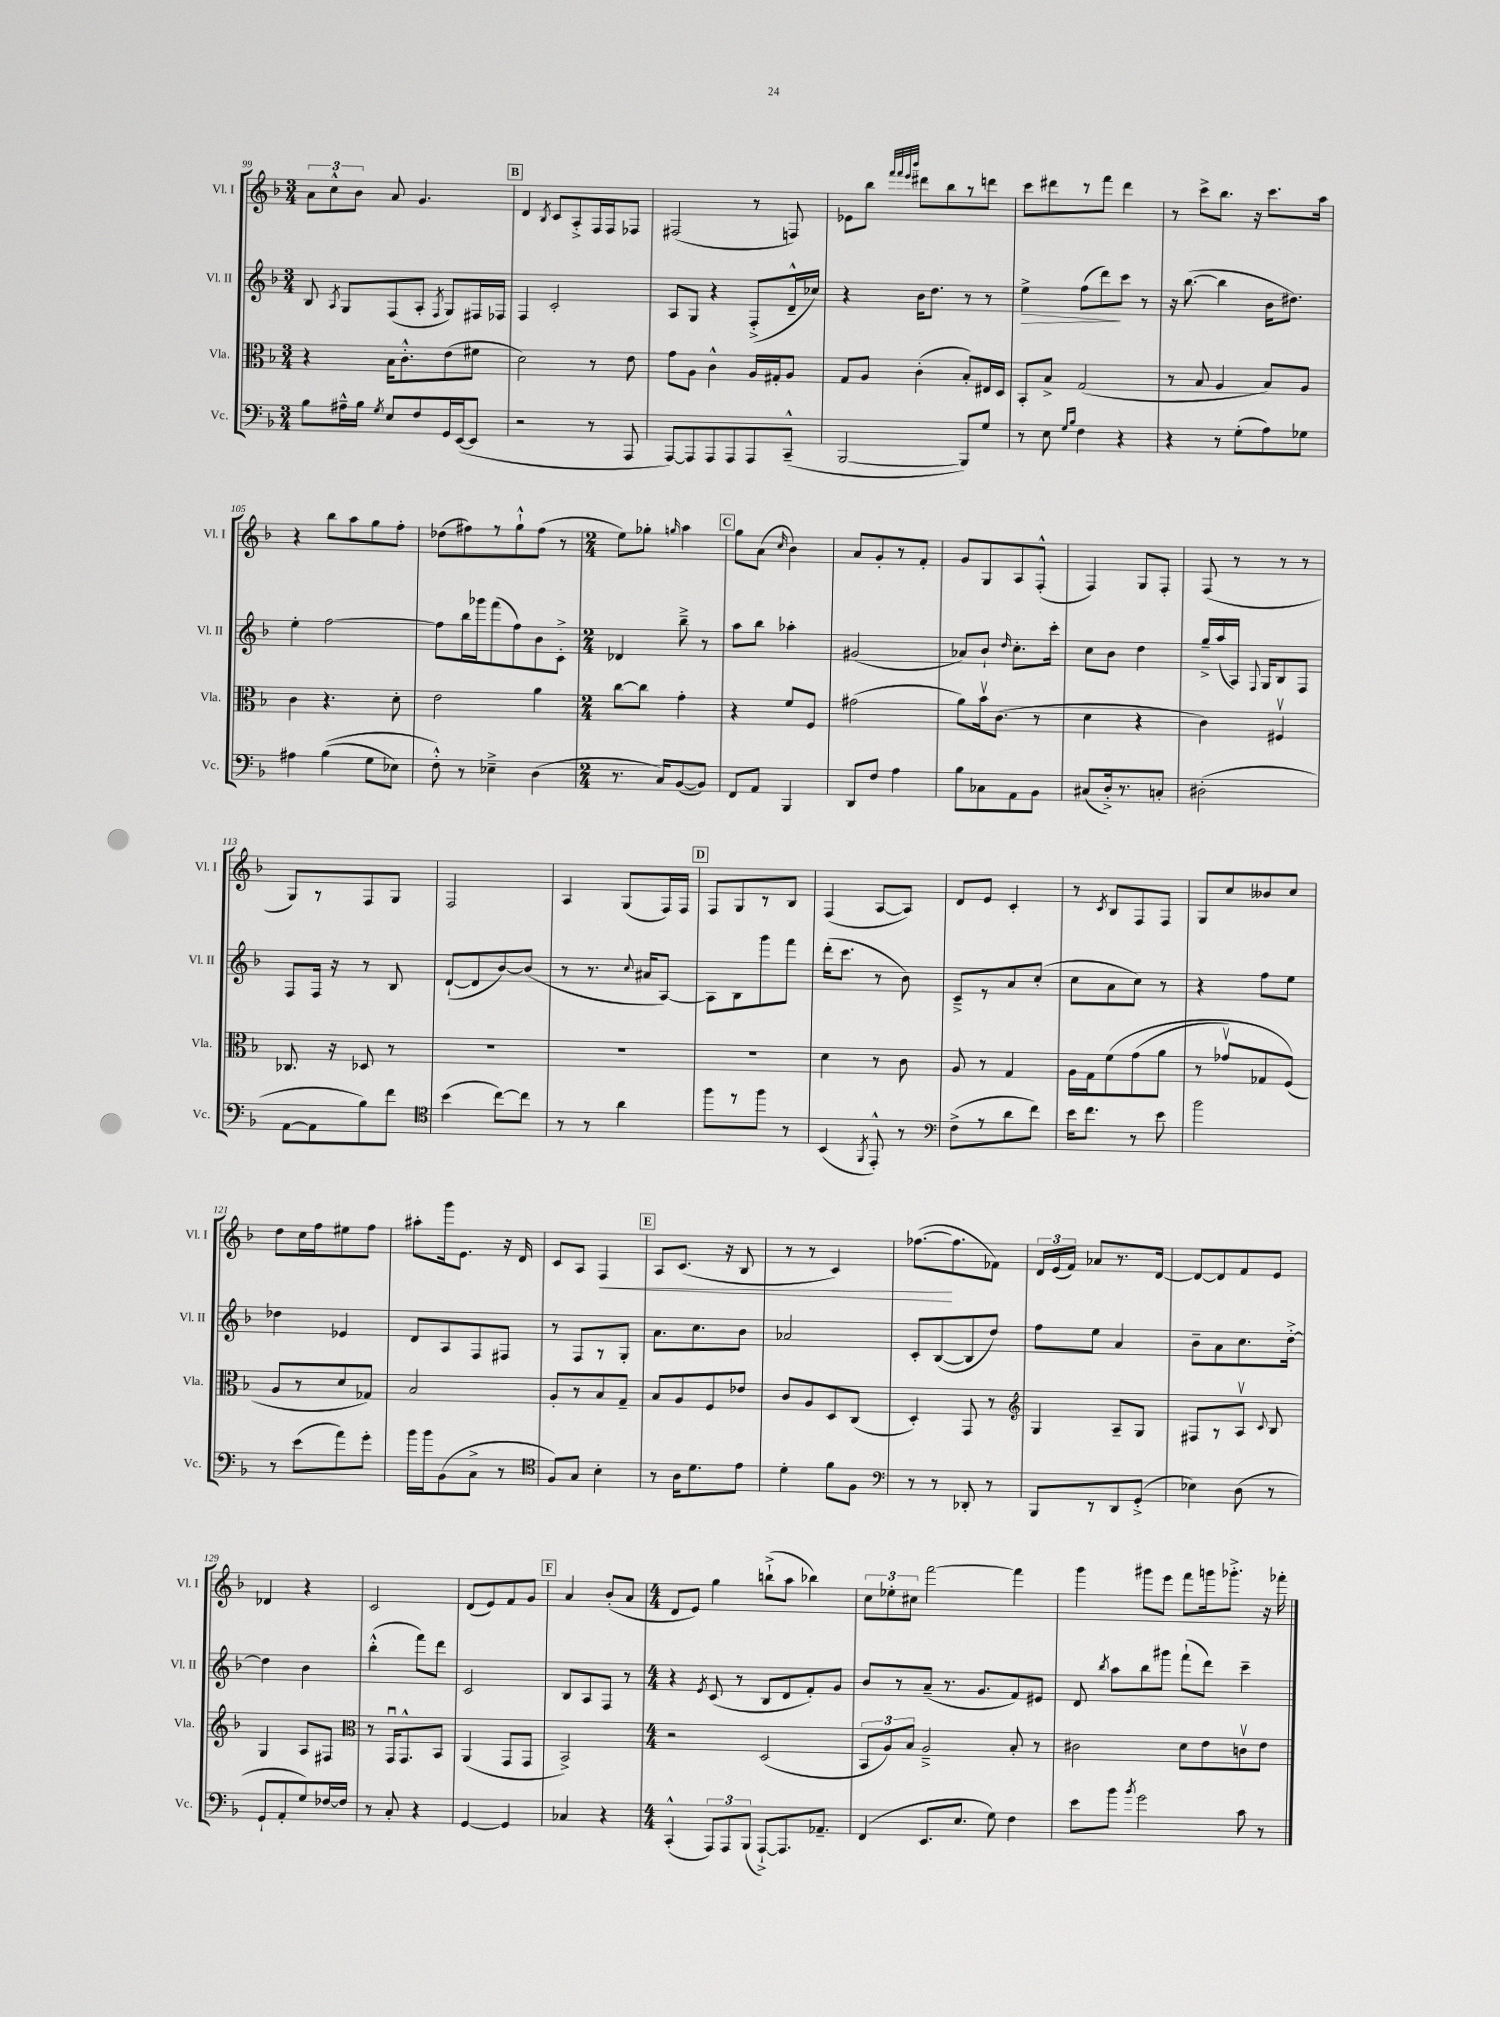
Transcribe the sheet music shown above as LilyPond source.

<<
\new StaffGroup <<
\new Staff = "s0" \with { instrumentName = "Vl. I" shortInstrumentName = "Vl. I" } {
    \clef treble \key f \major \numericTimeSignature \time 3/4
    \autoBeamOff \tuplet 3/2 { a'8[ c''8-^ bes'8] } a'8 g'4. |
    \mark \markup { \box "B" } d'4 \acciaccatura { bes8 } c'8[ a8-.-> f16 f16 fes8] |
    fis2( r8 f8) |
    ees'8[ bes''8] \grace { f'''32[ f'''32 e'''32 bes'''32] } dis'''8[ bes''8 r8 d'''8] |
    c'''8[ dis'''8 r8 f'''8] dis'''4 |
    r8 c'''8[-> bes''8.] r16 c'''8.[ a''16] |
    r4 bes''8[ a''8 g''8 f''8]-. |
    des''8[( fis''8) r8 g''8-!-^ fis''8]( r8 |
    \numericTimeSignature \time 2/4 e''8[) ges''8]-. \grace { g''16 } a''4 |
    \mark \markup { \box "C" } g''8[ a'8]( \grace { c''16 } bes'4) |
    a'8[ g'8-. r8 f'8]-. |
    g'8[ g8 a8 f8]-.-^( |
    f4) g8[ f8]-. |
    f8( r8 r8 r8 |
    g8[) r8 f8 g8] |
    f2 |
    a4 g8[( f16) f16] |
    \mark \markup { \box "D" } f8[ g8 r8 bes8] |
    f4( a8[~ a8]) |
    d'8[ e'8] c'4-. |
    r8 \acciaccatura { c'8 } bes8[ f8 f8] |
    g8[ c''8 beses'8 c''8] |
    d''8[ c''16 f''16 eis''8 f''8] |
    ais''8[-. g'''16 e'8.] r16 d'16 |
    c'8[ a8] f4\< |
    \mark \markup { \box "E" } a8[ c'8.]( r16 bes8 |
    r8 r8 c'4) |
    fes''8.[~\!( fes''8. fes'8]) |
    \tuplet 3/2 { d'16[ e'16( f'16]) } aes'8[ r8. d'16]~ |
    d'8[~ d'8 f'8 e'8] |
    des'4 r4 |
    c'2 |
    d'8[( e'8) f'8 g'8] |
    \mark \markup { \box "F" } a'4 bes'8[-.( a'8] |
    \numericTimeSignature \time 4/4 d'8[ e'8]) g''4 b''8[-!->( a''8] bes''4) |
    \tuplet 3/2 { c''8[ ees''8-. cis''8] } f'''2~ f'''4 |
    g'''4 gis'''8[ e'''8] f'''8[ g'''16 ges'''8.]-.-> r16 fes'''16-. \bar "|." |
}
\new Staff = "s1" \with { instrumentName = "Vl. II" shortInstrumentName = "Vl. II" } {
    \clef treble \key f \major \numericTimeSignature \time 3/4
    \autoBeamOff bes8 \acciaccatura { a8 } g8[ f8( a8]-. \acciaccatura { f8 } g8[) fis16 fes16] |
    \mark \markup { \box "B" } f4 c'2-. |
    a8[ g8] r4 f8[-.->( d'16---^ ces''16]) |
    r4 bes'16[ d''8.] r8 r8 |
    e''4->\> f''8[( d'''8\!) c'''8] r8 |
    r16 bes''8.~( bes''4 bes'16[ dis''8.]) |
    e''4-. f''2~ |
    f''8[ bes''16 ges'''16 f'''8( f''8) bes'8 c'8]-.-> |
    \numericTimeSignature \time 2/4 des'4 bes''8---> r8 |
    \mark \markup { \box "C" } a''8[ bes''8] aes''4-. |
    gis'2( |
    aes'8[) bes'8]-! \grace { d''16 } c''8.[-. c'''16]-. |
    c''8[ bes'8] d''4 |
    g''16[---> a''16( a16]) \appoggiatura { f8 } g16[ bes8 f8] |
    f8[ f16] r16 r8 bes8 |
    d'8[~-!( d'8 bes'8~) bes'8]( |
    r8 r8. \appoggiatura { c''8 } ais'16[ a8]~) |
    \mark \markup { \box "D" } a8[ bes8 g'''8 f'''8] |
    d'''16[-.( c'''8.] r8 bes'8) |
    c'8[---> r8 a'8 c''8]-.( |
    c''8[ a'8 c''8]) r8 |
    r4 f''8[ e''8] |
    des''4 ees'4 |
    d'8[ a8 f8 fis8] |
    r8 f8[ r8 g8]-. |
    \mark \markup { \box "E" } a'8.[ c''8. bes'8] |
    aes'2 |
    c'8[-. bes8~( bes8 d''8]) |
    f''8[ e''8] a'4 |
    bes'8[-- a'8 c''8. d''16]~-.-> |
    d''4 bes'4 |
    bes''4-.-^( f'''8[) d'''8] |
    c'2 |
    \mark \markup { \box "F" } bes8[ a8 f8] r8 |
    \numericTimeSignature \time 4/4 r4 \acciaccatura { e'8 } c'8( r8 bes8[ d'8 f'8-.) g'8] |
    bes'8[ r8 a'8]--( r8. g'8.[ f'8) eis'8] |
    d'8 \acciaccatura { bes''8 } a''8[ bes''8 gis'''8] f'''8[-!( d'''8]) c'''4-- \bar "|." |
}
\new Staff = "s2" \with { instrumentName = "Vla." shortInstrumentName = "Vla." } {
    \clef alto \key f \major \numericTimeSignature \time 3/4
    \autoBeamOff r4 bes16[ c'8.-.-^ e'8( fis'8] |
    \mark \markup { \box "B" } d'2) r8 e'8 |
    g'8[ a8] c'4-^ a16[ gis16-. a8] |
    g8[ a8] c'4-.( bes8[-.) eis16 d16] |
    bes,8[-. bes8]-> g2( |
    r8 bes8 a4 bes8[) a8] |
    c'4 r4. d'8-. |
    e'2 a'4 |
    \numericTimeSignature \time 2/4 c''8[~ c''8] g'4-. |
    \mark \markup { \box "C" } r4 f'8[ f8] |
    gis'2( |
    a'8[) bes'16\upbow c'8.]( r8 |
    d'4 r4 |
    c'4) fis4\upbow |
    ces8. r16 des8 r8 |
    R2 |
    R2 |
    \mark \markup { \box "D" } R2 |
    d'4 r8 c'8 |
    a8 r8 g4 |
    a16[ g16 f'8\( g'8( a'8] |
    r8 ges'8[\upbow) ges8 f8](\) |
    a8[ r8 d'8 ges8]) |
    bes2 |
    a8[-. r8 bes8 g8]-- |
    \mark \markup { \box "E" } bes8[ a8 f8 ees'8] |
    c'8[ a8 d8 c8]( |
    d4-.) g,8 r8 |
    \clef treble g4 a8[-- g8] |
    fis8[ r8 a8]\upbow \appoggiatura { c'8 } bes8 |
    g4 a8[ fis8] |
    \clef alto r8 g,16[\downbow g,8.-^ bes,8] |
    a,4( g,8[ g,8] |
    \mark \markup { \box "F" } bes,2->) |
    \numericTimeSignature \time 4/4 r2 d2( |
    \tuplet 3/2 { bes,8[ a8) bes8] } a2---> bes8-. r8 |
    cis'2 d'8[ e'8 c'8\upbow e'8] \bar "|." |
}
\new Staff = "s3" \with { instrumentName = "Vc." shortInstrumentName = "Vc." } {
    \clef bass \key f \major \numericTimeSignature \time 3/4
    \autoBeamOff bes8[ ais16---^ bes16] \acciaccatura { g8 } e8[ f8 g,16 e,16~( e,8] |
    \mark \markup { \box "B" } r2 r8 a,,8 |
    a,,8[~) a,,8 a,,8 a,,8 a,,8 c,8]---^( |
    bes,,2~ bes,,8[) g8] |
    r8 e8 \grace { g16[ bes16] } f4 r4 |
    r4 r8 g8[-.( a8) ges8] |
    ais4 bes4(\( g8[ ees8]) |
    f8-.-^\) r8 ees4---> d4( |
    \numericTimeSignature \time 2/4 r8. c16[) bes,8~( bes,8]) |
    \mark \markup { \box "C" } f,8[ a,8] bes,,4 |
    d,8[ f8] a4 |
    bes8[ ces8 a,8 bes,8] |
    cis8[( d16-.->) r8. c8]-. |
    dis2-.( |
    a,8[~ a,8 bes8) f'8] |
    \clef tenor bes'4( c''8[~) c''8] |
    r8 r8 a'4 |
    \mark \markup { \box "D" } f''8[ r8 f''8] r8 |
    bes,4( \acciaccatura { f,8 } e,8-.-^) r8 |
    \clef bass f8[->( r8 d'8 f'8]) |
    e'16[ f'8.] r8 e'8 |
    bes'2 |
    r8 e'8[( a'8) g'8]-. |
    bes'16[ bes'16 bes,8( c8]-> r8 |
    \clef tenor f8[) g8] bes4-. |
    \mark \markup { \box "E" } r8 a16[ d'8. e'8] |
    d'4-. f'8[ f8] |
    \clef bass r8 r8 des,8-. r8 |
    bes,,8[ r8 d,8 g,8]-.->( |
    ees4) d8( r8 |
    g,8[-! a,8-. g8) fes16~ fes16] |
    r8 c8-. r4 |
    g,4~ g,4 |
    \mark \markup { \box "F" } ces4 r4 |
    \numericTimeSignature \time 4/4 c,4-.-^( \tuplet 3/2 { a,,8[) a,,8 bes,,8]( } a,,8[~-!->) a,,8. aes,8.]-- |
    f,4( e,8.[ e8.] g8) f4 |
    e'8[ bes'8] \acciaccatura { bes'8 } g'2 c'8 r8 \bar "|." |
}
>>
>>
\layout { \context { \Score currentBarNumber = #99 } }
